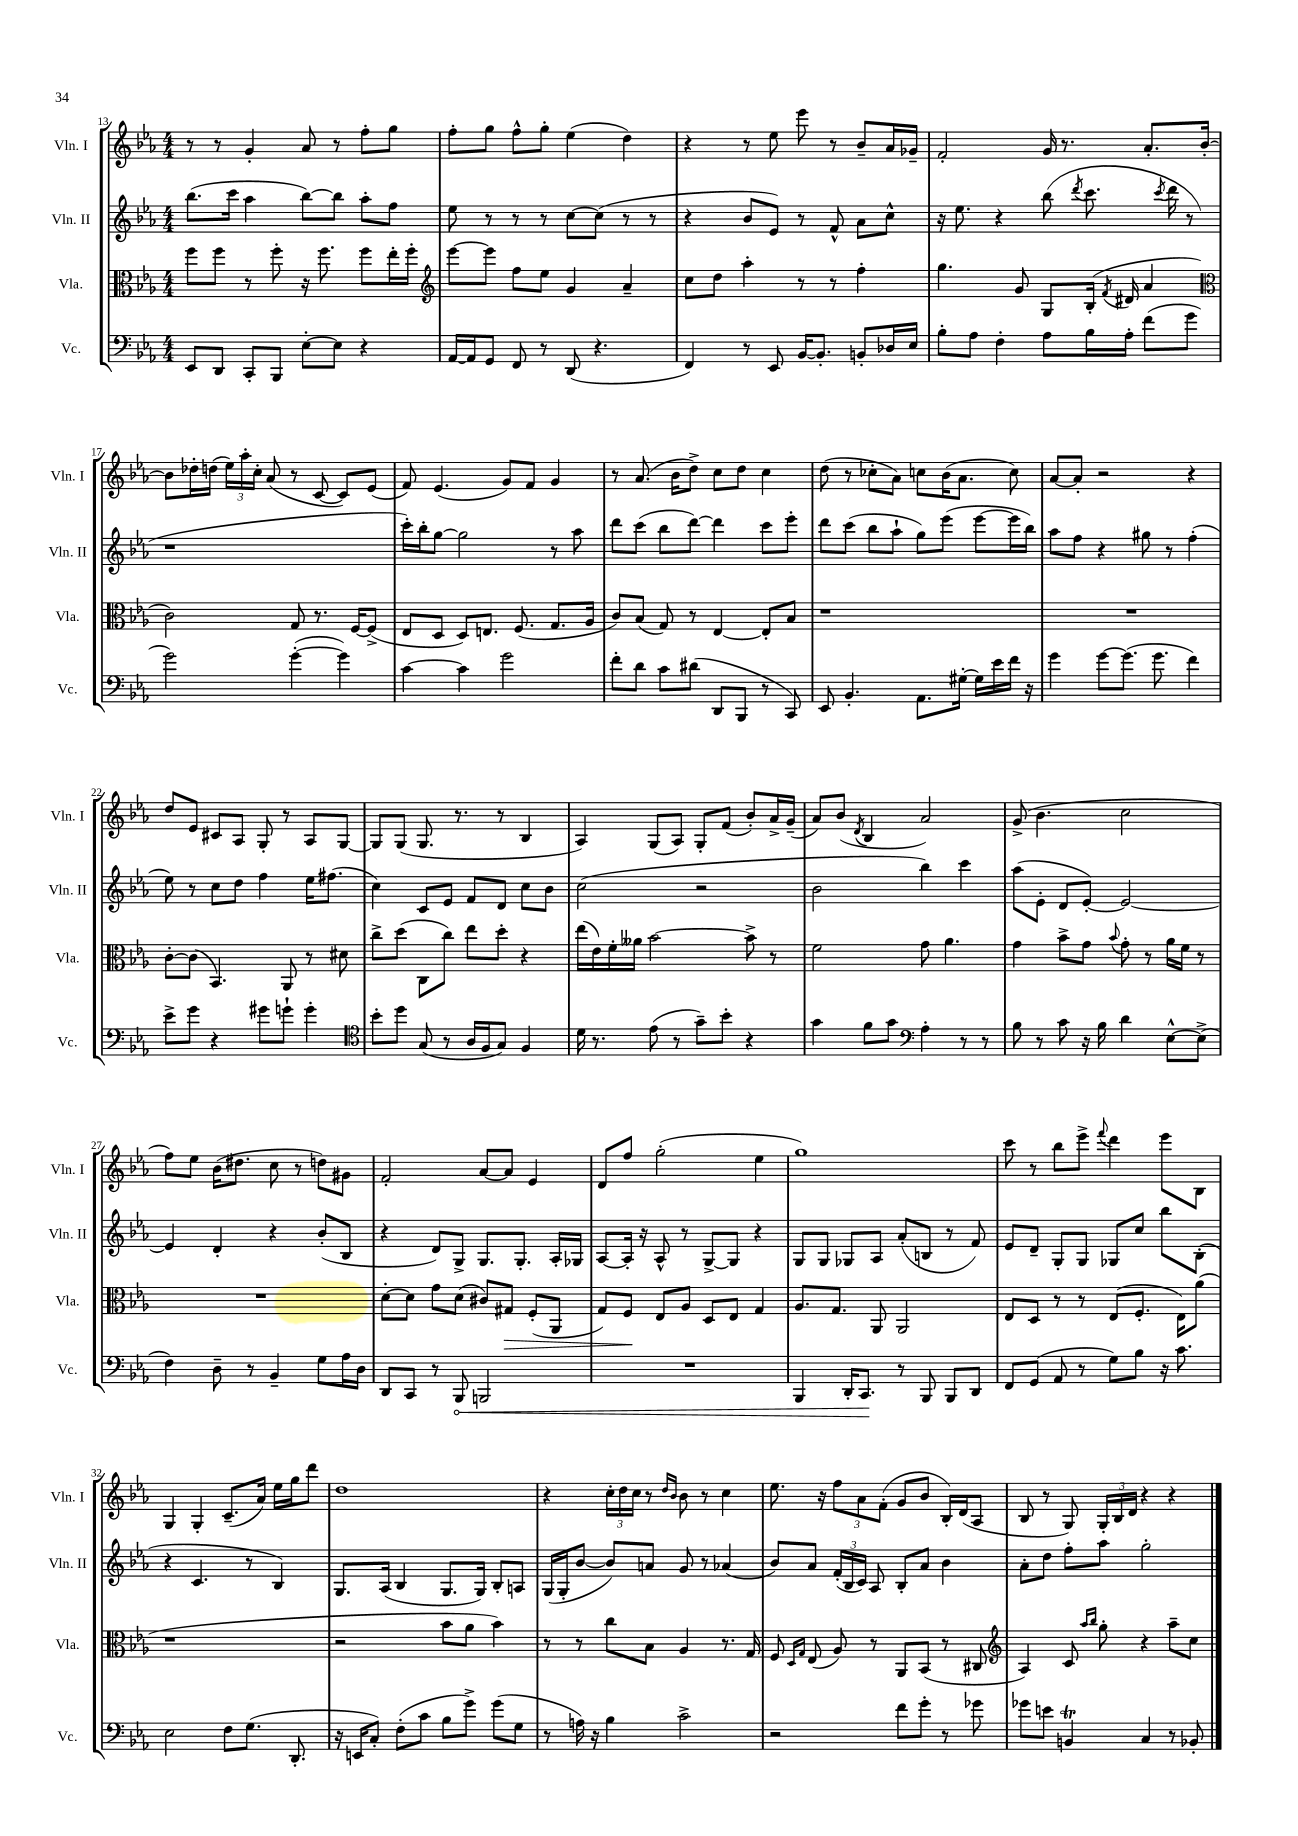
<<
\new StaffGroup <<
\new Staff = "s0" \with { instrumentName = "Vln. I" shortInstrumentName = "Vln. I" } {
    \clef treble \key ees \major \numericTimeSignature \time 4/4
    \autoBeamOff r8 r8 g'4-. aes'8 r8 f''8[-. g''8] |
    f''8[-. g''8] f''8[-^ g''8]-. ees''4( d''4) |
    r4 r8 ees''8 ees'''8 r8 bes'8[-- aes'16 ges'16]-- |
    f'2-. g'16 r8. aes'8.[-. bes'16]~-. |
    bes'8[ des''16-. d''16]( \tuplet 3/2 { ees''16[) aes''16-. c''16]-. } aes'8( r8 c'8~ c'8[) ees'8]( |
    f'8) ees'4.( g'8[) f'8] g'4 |
    r8 aes'8.( bes'16[ d''8]->) c''8[ d''8] c''4 |
    d''8( r8 ces''8[-. aes'8]) c''8[ bes'16( aes'8.] c''8) |
    aes'8[~ aes'8]-. r2 r4 |
    d''8[ ees'8] cis'8[ aes8] g8-. r8 aes8[ g8]~ |
    g8[ g8]( g8. r8. r8 bes4 |
    aes4) g8[( aes8]) g8[-. f'8]( bes'8[-.) aes'16-> g'16]--( |
    aes'8[) bes'8]( \acciaccatura { d'8 } bes4 aes'2) |
    g'8->( bes'4. c''2 |
    f''8[) ees''8] bes'16[( dis''8.] c''8 r8 d''8[) gis'8] |
    f'2-. aes'8[~ aes'8] ees'4 |
    d'8[ f''8] g''2-.( ees''4 |
    g''1) |
    c'''8 r8 bes''8[ ees'''8]-> \appoggiatura { f'''8 } d'''4 ees'''8[ bes8] |
    g4 g4-. c'8.[--( aes'16]) ees''16[ g''16 d'''8] |
    d''1 |
    r4 \tuplet 3/2 { c''16[-. d''16 c''16] } r8 \grace { d''16[ bes'16] } bes'8 r8 c''4 |
    ees''8. r16 \tuplet 3/2 { f''8[ aes'8 f'8]-.( } g'8[ bes'8] bes16[-.) d'16( aes8] |
    bes8 r8 g8) \tuplet 3/2 { g16[-. bes16 d'16] } r4 r4 \bar "|." |
}
\new Staff = "s1" \with { instrumentName = "Vln. II" shortInstrumentName = "Vln. II" } {
    \clef treble \key ees \major \numericTimeSignature \time 4/4
    \autoBeamOff bes''8.[( c'''16] aes''4 bes''8[~) bes''8] aes''8[-. f''8] |
    ees''8 r8 r8 r8 c''8[~ c''8]( r8 r8 |
    r4 bes'8[ ees'8]) r8 f'8-^ aes'8[ c''8]-^ |
    r16 ees''8. r4 bes''8( \acciaccatura { d'''8 } c'''8. \acciaccatura { c'''8 } d'''16 r8 |
    r1 |
    c'''16[-.) bes''16-. g''8]~ g''2 r8 aes''8 |
    d'''8[ c'''8]( bes''8[ d'''8]~) d'''4 c'''8[ ees'''8]-. |
    d'''8[ c'''8]( bes''8[ aes''8]-! g''8[) ees'''8]( ees'''8[~ ees'''16 bes''16]) |
    aes''8[ f''8] r4 gis''8 r8 f''4-.( |
    ees''8) r8 c''8[ d''8] f''4 ees''16[ fis''8.]( |
    c''4) c'8[ ees'8] f'8[ d'8] c''8[ bes'8] |
    c''2( r2 |
    bes'2 bes''4) c'''4 |
    aes''8[( ees'8]-. d'8[ ees'8]~-.) ees'2~ |
    ees'4 d'4-. r4 bes'8[-.( bes8] |
    r4 d'8[) g8]-> g8.[ g8.]-. aes16[-. ges16] |
    aes8[~ aes16]-. r16 aes8-^ r8 g8[~-> g8] r4 |
    g8[ g8] ges8[ aes8] aes'8[-.( b8] r8 f'8) |
    ees'8[ d'8]-- g8[-. g8] ges8[ c''8] bes''8[ bes8]-.( |
    r4 c'4. r8 bes4) |
    g8.[ aes16]( bes4 g8.[ g16]) bes8[-. a8] |
    g16[( g16-. bes'8]~ bes'8[) a'8] g'8 r8 aes'4( |
    bes'8[) aes'8] \tuplet 3/2 { f'16[-.( bes16 c'16]) } aes8 bes8[-. aes'8] bes'4 |
    aes'8[-. d''8] f''8[-. aes''8] g''2-. \bar "|." |
}
\new Staff = "s2" \with { instrumentName = "Vla." shortInstrumentName = "Vla." } {
    \clef alto \key ees \major \numericTimeSignature \time 4/4
    \autoBeamOff f''8[ f''8] r8 f''8-. r16 f''8. f''8[ ees''16-. f''16]-. |
    \clef treble ees'''8[~ ees'''8] f''8[ ees''8] g'4 aes'4-- |
    c''8[ d''8] aes''4-. r8 r8 f''4-. |
    g''4. g'8 g8[ bes16]-.( \acciaccatura { f'8 } dis'16 aes'4 |
    \clef alto c'2) g8 r8. f16[~ f8]->( |
    ees8[ d8] d8[) e8.] f8.( g8.[ aes16] |
    c'8[) bes8]( g8) r8 ees4~ ees8[-. bes8] |
    r1 |
    R1 |
    c'8[~-. c'8]( bes,4.) aes,8 r8 dis'8 |
    c''8[-> d''8]( c8[ c''8]) ees''8[ d''8]-. r4 |
    ees''16[( ees'16) f'16-. aeses'16] bes'2~ bes'8-> r8 |
    f'2 g'8 aes'4. |
    g'4 bes'8[-> g'8] \appoggiatura { bes'8 } g'8-. r8 aes'16[ f'16] r8 |
    R1 |
    d'8[~-. d'8] g'8[ d'8]( cis'8[) gis8]\> f8[-.( aes,8] |
    g8[) f8]\! ees8[ aes8] d8[ ees8] g4 |
    aes8.[ g8.] aes,8 aes,2 |
    ees8[ d8] r8 r8 ees8[( f8.]-. ees16[) aes'8]( |
    r1 |
    r2 bes'8[ aes'8] bes'4) |
    r8 r8 c''8[ bes8] aes4 r8. g16 |
    f8 \grace { d16[ g16] } ees8( aes8) r8 aes,8[ bes,8]( r8 cis8 |
    \clef treble aes4) c'8 \grace { aes''16[ bes''16] } g''8-. r4 aes''8[-- c''8] \bar "|." |
}
\new Staff = "s3" \with { instrumentName = "Vc." shortInstrumentName = "Vc." } {
    \clef bass \key ees \major \numericTimeSignature \time 4/4
    \autoBeamOff ees,8[ d,8] c,8[-. bes,,8] ees8[~-. ees8] r4 |
    aes,16[~ aes,16 g,8] f,8 r8 d,8( r4. |
    f,4) r8 ees,8 bes,16[~ bes,8.]-. b,8[-. des16 ees16] |
    bes8[-. aes8] f4-. aes8[ bes16 aes16]-. f'8[( g'8] |
    g'2) g'4~-.( g'4) |
    c'4~ c'4 g'2 |
    f'8[-. d'8] c'8[ dis'8]( d,8[ bes,,8] r8 c,8) |
    ees,8 bes,4.-. aes,8.[ gis16]~-. gis16[ ees'16 f'16] r16 |
    g'4 g'8[~ g'8.]( g'8. f'4) |
    ees'8[-> g'8] r4 gis'8[ g'8]-! g'4-. |
    \clef tenor bes'8[-. d''8] g8( r8 aes16[ f16 g8]) f4 |
    d'16 r8. ees'8( r8 g'8[--) bes'8]-. r4 |
    g'4 f'8[ g'8] \clef bass aes4-. r8 r8 |
    bes8 r8 c'8 r16 bes16 d'4 ees8[~-^ ees8]->( |
    f4) d8-- r8 bes,4-- g8[ aes16 d16] |
    d,8[ c,8] r8 \once \override Hairpin.circled-tip = ##t bes,,8\< b,,2 |
    R1 |
    bes,,4 d,16[-. c,8.]\! r8 bes,,8 bes,,8[ d,8] |
    f,8[ g,8]( aes,8 r8 g8[) bes8] r16 c'8. |
    ees2 f8[ g8.]( d,8.-. |
    r16 e,16[ c8]-.) f8[-.( c'8] bes8[ g'8]->) g'8[( g8] |
    r8 a16) r16 bes4 c'2-> |
    r2 f'8[ g'8]-. r8 ges'8 |
    ges'8[ e'8] b,4\trill c4 r8 bes,8-. \bar "|." |
}
>>
>>
\layout { \context { \Score currentBarNumber = #13 } }
